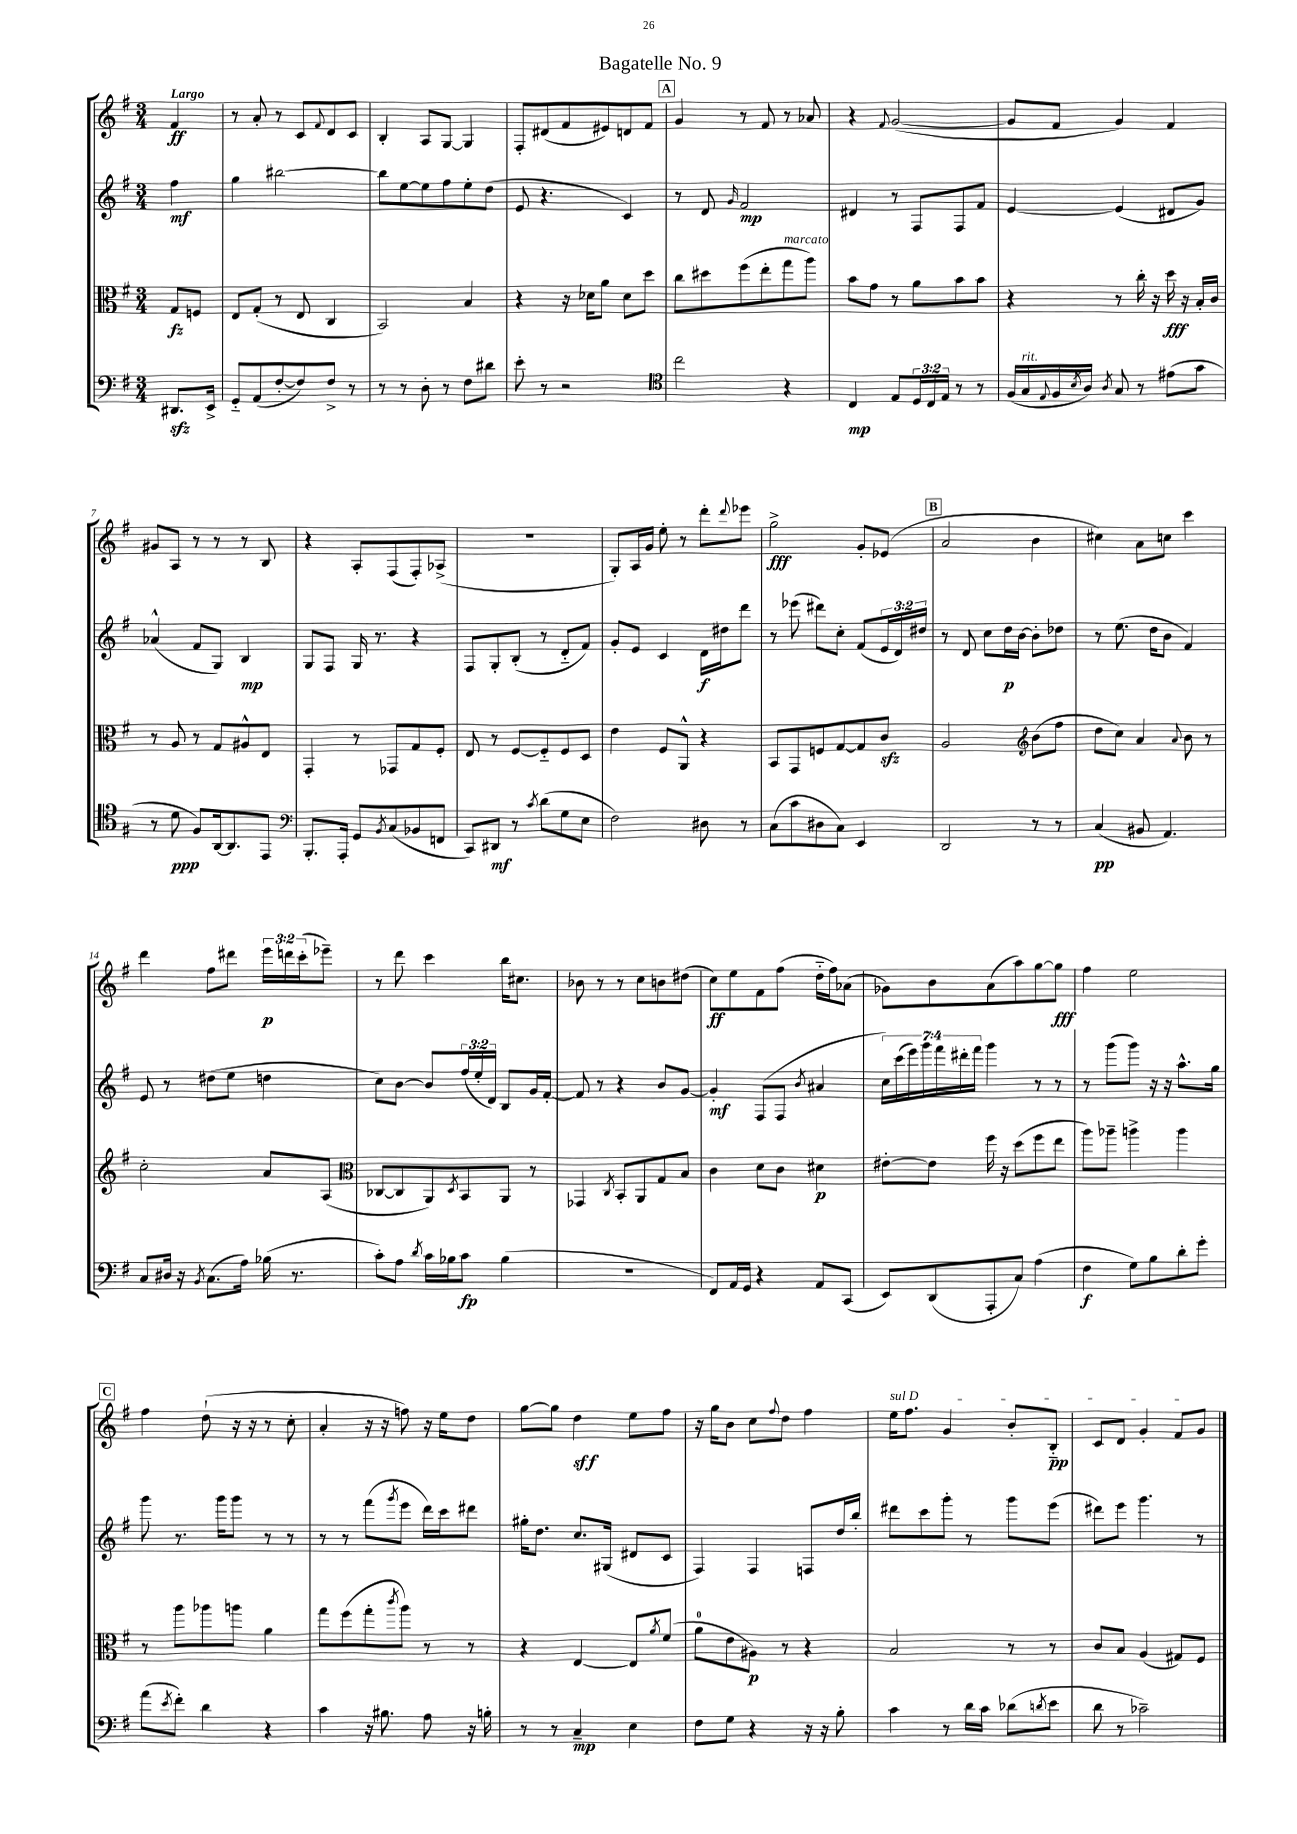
\header { title = "Bagatelle No. 9" }
<<
\new StaffGroup <<
\new Staff = "s0" {
    \clef treble \key g \major \numericTimeSignature \time 3/4 \override Staff.TupletNumber.text = #tuplet-number::calc-fraction-text \partial 4 \tempo "Largo"
    fis'4\ff |
    r8 a'8-. r8 c'8 \appoggiatura { fis'8 } d'8 c'8 |
    b4-. a8 g8~ g4 |
    fis8-. dis'8( fis'8 eis'8) d'8 fis'8 |
    \mark \markup { \box "A" } g'4 r8 fis'8 r8 aes'8 |
    r4 \appoggiatura { fis'8 } g'2~( |
    g'8 fis'8 g'4) fis'4 |
    gis'8 a8 r8 r8 r8 b8 |
    r4 a8-. fis8( fis8-.) aes8->( |
    R2. |
    g8-.) a16 g'16 e''8-. r8 d'''8-. \appoggiatura { d'''8 } ees'''8 |
    g''2->\fff g'8-. ees'8( |
    \mark \markup { \box "B" } a'2 b'4 |
    cis''4) a'8 c''8 c'''4 |
    d'''4 fis''8 dis'''8 \tuplet 3/2 { e'''16\p d'''16 c'''16-.( } ees'''8--) |
    r8 d'''8 c'''4 b''16 cis''8. |
    bes'8 r8 r8 c''8 b'8 dis''8( |
    c''8\ff) e''8 fis'8 fis''8( d''16-_ fis''16) aes'8( |
    ges'8) b'8 a'8( a''8) g''8~ g''8\fff |
    fis''4 e''2 |
    \mark \markup { \box "C" } fis''4 d''8-!( r16 r16 r8 c''8-. |
    a'4-. r16 r16 f''8) r16 e''16 d''8 |
    g''8~ g''8 d''4\sff e''8 fis''8 |
    r16 g''16 b'8 c''8 \appoggiatura { fis''8 } d''8 fis''4 |
    \once \override TextSpanner.bound-details.left.text = \markup { \italic "sul D" } e''16\startTextSpan fis''8. g'4 b'8-. b8-_\pp |
    c'8 d'8 g'4-. fis'8 g'8\stopTextSpan \bar "|." |
}
\new Staff = "s1" {
    \clef treble \key g \major \numericTimeSignature \time 3/4 \override Staff.TupletNumber.text = #tuplet-number::calc-fraction-text \partial 4
    fis''4\mf |
    g''4 bis''2~ |
    bis''8 e''8~ e''8 fis''8 e''8-. d''8( |
    e'8 r4. c'4) |
    \mark \markup { \box "A" } r8 d'8 \grace { g'16 } fis'2\mp |
    dis'4 r8 fis8 fis8 fis'8 |
    e'4~ e'4( dis'8 g'8) |
    aes'4-^( fis'8 g8) b4\mp |
    g8 fis8 g16 r8. r4 |
    fis8 g8-. b8-.( r8 d'8-_ fis'8) |
    g'8-. e'8 c'4 d'16\f dis''16 d'''8 |
    r8 ees'''8( dis'''8) c''8-. fis'8( \tuplet 3/2 { e'16 d'16) dis''16 } |
    \mark \markup { \box "B" } r8 d'8 c''8 d''16\p b'16~ b'8-. des''8 |
    r8 e''8.( d''16 b'8 fis'4) |
    e'8 r8 dis''8( e''8 d''4 |
    c''8) b'8~ b'8 \tuplet 3/2 { fis''16( e''16-. d'16) } b8 g'16 fis'16~-. |
    fis'8 r8 r4 b'8 g'8~ |
    g'4-.\mf fis8( fis8 \acciaccatura { b'8 } ais'4 |
    \tuplet 7/4 { c''16) c'''16( e'''16) g'''16 fis'''16 dis'''16-. fis'''16 } g'''4 r8 r8 |
    r8 g'''8( g'''8) r16 r16 a''8.-^ g''16 |
    \mark \markup { \box "C" } g'''8 r8. g'''16 g'''8 r8 r8 |
    r8 r8 fis'''8( \acciaccatura { g'''8 } e'''8 d'''16) c'''16 dis'''8 |
    gis''16-. d''8. c''8. gis16( dis'8 c'8 |
    fis4) fis4 f8 d''16 b''16-. |
    dis'''8 c'''8 g'''8-. r8 g'''8 e'''8( |
    dis'''8) e'''8 g'''4. r8 \bar "|." |
}
\new Staff = "s2" {
    \clef alto \key g \major \numericTimeSignature \time 3/4 \partial 4
    g8\fz f8 |
    e8 g8-.( r8 e8 c4 |
    b,2) b4 |
    r4 r16 des'16 a'8 des'8 d''8 |
    \mark \markup { \box "A" } c''8 dis''8 fis''8( e''8-. g''8^\markup { \italic "marcato" } a''8) |
    b'8 g'8 r8 a'8 b'8 b'8 |
    r4 r8 c''16-. r16 d''16\fff r16 b16-. c'16 |
    r8 a8 r8 g8 ais8-^ e8 |
    g,4-. r8 ges,8 g8 fis8-. |
    e8 r8 fis8~ fis8-_ fis8 d8 |
    e'4 fis8 a,8-^ r4 |
    b,8 g,8 f8 g8~ g8 c'8\sfz |
    \mark \markup { \box "B" } a2 \clef treble b'8( fis''8 |
    d''8 c''8) a'4 \appoggiatura { a'8 } b'8 r8 |
    c''2-. a'8 a8( |
    \clef alto ces8~ ces8 a,8) \acciaccatura { d8 } b,8 a,8 r8 |
    ges,4 \acciaccatura { c8 } b,8-. a,8 g8 b8 |
    c'4 d'8 c'8 dis'4\p |
    eis'8~-. eis'8 fis''16 r16 d''8( fis''8 e''8 |
    a''8) aes''8-- a''4-> a''4 |
    \mark \markup { \box "C" } r8 a''8 aes''8 a''8 a'4 |
    g''8 fis''8( g''8-. \acciaccatura { c'''8 } a''8) r8 r8 |
    r4 e4~ e8 \acciaccatura { a'8 } fis'8( |
    a'8-0 e'8 ais8\p) r8 r4 |
    b2 r8 r8 |
    c'8 b8 a4( gis8) fis8 \bar "|." |
}
\new Staff = "s3" {
    \clef bass \key g \major \numericTimeSignature \time 3/4 \override Staff.TupletNumber.text = #tuplet-number::calc-fraction-text \partial 4
    dis,8.\sfz e,16-> |
    g,8-_ a,8( fis8~-. fis8) fis8-> r8 |
    r8 r8 d8-. r8 fis8 dis'8 |
    e'8-. r8 r2 |
    \mark \markup { \box "A" } \clef tenor c''2 r4 |
    c4\mp e8 \tuplet 3/2 { d16 c16 e16 } r8 r8 |
    fis16( g16^\markup { \italic "rit." } \appoggiatura { e8 } fis16 \acciaccatura { b8 } a16) \acciaccatura { a8 } g8 r8 eis'8( g'8 |
    r8 d'8\ppp fis8) a,16~ a,8. e,8 |
    \clef bass b,,8.-. a,,16-. g,8 \acciaccatura { b,8 } c8( bes,8 f,8 |
    c,8) dis,8\mf r8 \acciaccatura { c'8 } d'8( g8 e8 |
    fis2) dis8 r8 |
    c8( c'8 dis8 c8) e,4 |
    \mark \markup { \box "B" } d,2 r8 r8 |
    c4\pp( bis,8 a,4.) |
    c8 dis16 r16 \acciaccatura { b,8 } c8.( a16) bes16( r8. |
    c'8-.) a8 \acciaccatura { d'8 } c'16 bes16 c'8\fp bes4( |
    R2. |
    fis,8) a,16 g,16 r4 a,8 c,8( |
    e,8) d,8( a,,8-. c8) a4( |
    fis4\f g8) b8 d'8-. g'8-. |
    \mark \markup { \box "C" } a'8( \acciaccatura { e'8 } fis'8-.) d'4 r4 |
    c'4 r16 bis8. a8 r16 b16-. |
    r8 r8 c4--\mp e4 |
    fis8 g8 r4 r16 r16 b8-. |
    c'4 r8 d'16 c'16 des'8( \acciaccatura { d'8 } e'8 |
    d'8 r8 ces'2--) \bar "|." |
}
>>
>>
